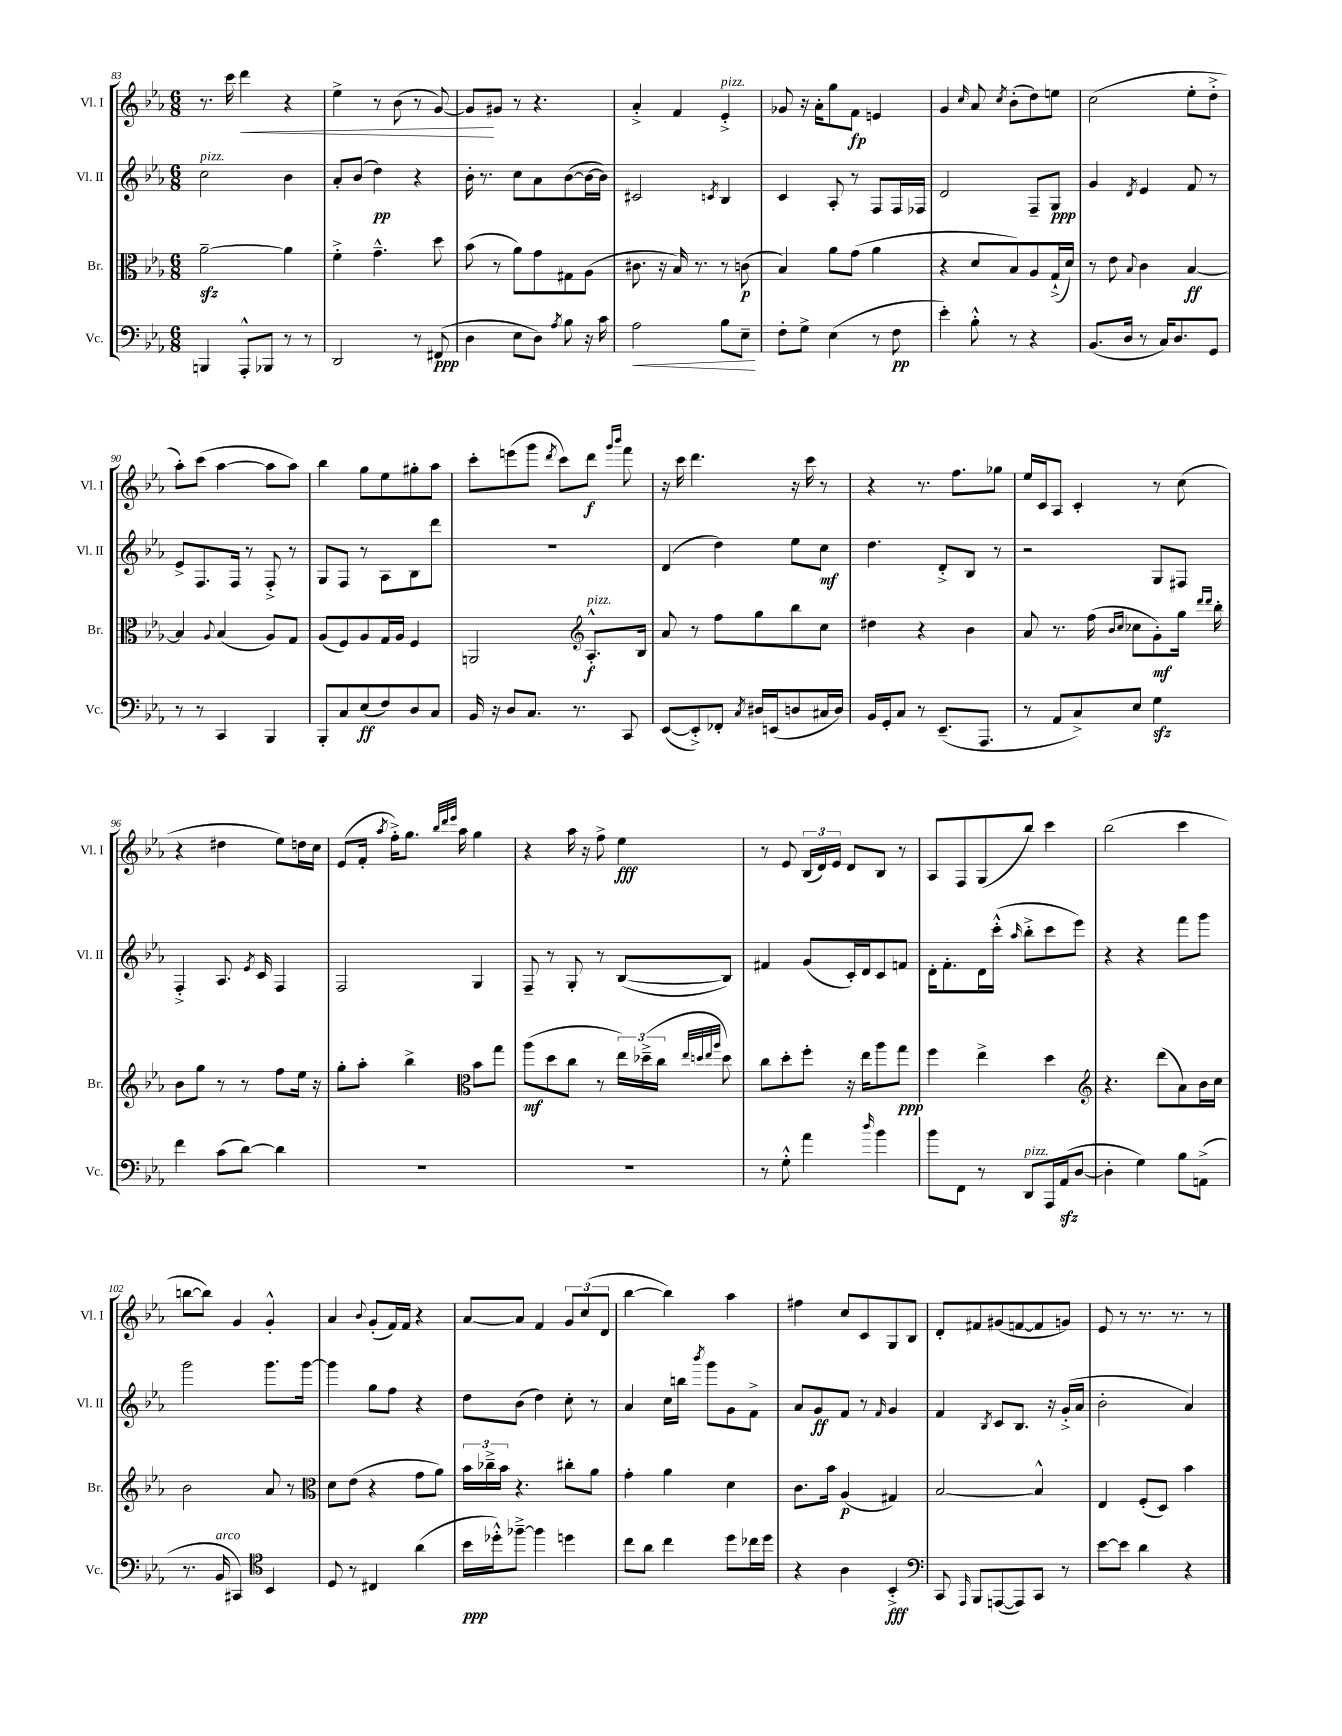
<<
\new StaffGroup <<
\new Staff = "s0" \with { instrumentName = "Vl. I" shortInstrumentName = "Vl. I" } {
    \clef treble \key ees \major \numericTimeSignature \time 6/8
    \autoBeamOff r8. c'''16 d'''4\< r4 |
    ees''4-> r8 bes'8( r8 g'8~) |
    g'8[\! gis'8] r8 r4. |
    aes'4-.-> f'4 ees'4-.->^\markup { \italic "pizz." } |
    ges'8 r16 aes'16[-. g''8 f'8]\fp e'4 |
    g'4 \grace { c''16 } aes'8 \acciaccatura { c''8 } bes'8[-.( d''8) e''8] |
    c''2( ees''8[-. d''8]-.-> |
    aes''8[-.) c'''8]( aes''4~ aes''8[ aes''8]) |
    bes''4 g''8[ ees''8 gis''8-. aes''8] |
    c'''8[-. e'''8( g'''8] \acciaccatura { d'''8 } c'''8[) d'''8]\f \grace { g'''16[ bes'''16] } f'''8 |
    r16 c'''16 d'''4. r16 c'''16 r8 |
    r4 r8. f''8.[ ges''8] |
    ees''16[ c'16 aes8] c'4-. r8 c''8( |
    r4 dis''4 ees''8[) d''16 c''16] |
    ees'8[( f'16]-. \acciaccatura { aes''8 } f''16[-.->) g''8.] \grace { bes''32[ d'''32 ees'''32] } aes''16 g''4 |
    r4 aes''16 r16 f''8-> ees''4\fff |
    r8 ees'8 \tuplet 3/2 { bes16[( d'16) ees'16] } d'8[ bes8] r8 |
    aes8[ f8 g8( bes''8]) c'''4 |
    bes''2( c'''4 |
    b''8[~ b''8]) g'4 g'4-.-^ |
    aes'4 \appoggiatura { bes'8 } g'8[-.( f'16) f'16] r4 |
    aes'8[~ aes'8] f'4 \tuplet 3/2 { g'8[ c''8( d'8] } |
    bes''4~ bes''4) aes''4 |
    fis''4 c''8[ c'8 g8 bes8] |
    d'8[-. fis'8 gis'8( f'8~ f'8 g'8]) |
    ees'8 r8 r8. r8. r8 \bar "|." |
}
\new Staff = "s1" \with { instrumentName = "Vl. II" shortInstrumentName = "Vl. II" } {
    \clef treble \key ees \major \numericTimeSignature \time 6/8
    \autoBeamOff c''2^\markup { \italic "pizz." } bes'4 |
    aes'8[-. bes'8]( d''4\pp) r4 |
    bes'16-. r8. c''8[ aes'8 bes'8~( bes'16~ bes'16]) |
    cis'2 \acciaccatura { c'8 } bes4 |
    c'4 aes8-. r8 f8[ f16 fes16] |
    d'2 f8[-- g8]\ppp |
    g'4 \acciaccatura { d'8 } ees'4 f'8 r8 |
    ees'8[-> f8. f16] r8 f8-.-> r8 |
    g8[ f8] r8 aes8[ bes8 d'''8] |
    R2. |
    d'4( d''4) ees''8[ c''8]\mf |
    d''4. d'8[-.-> bes8] r8 |
    r2 g8[ fis8] |
    f4-.-> aes8. \acciaccatura { ees'8 } c'16 f4 |
    f2 g4 |
    f8-- r8 g8-. r8 bes8[~( bes8]) |
    fis'4 g'8[( c'16-.) d'16 c'8 f'8] |
    d'16[-. f'8.-. d'16 c'''16]-.-^( \grace { aes''16 } bes''8[-.-> c'''8 ees'''8]) |
    r4 r4 f'''8[ g'''8] |
    g'''2 g'''8.[ g'''16]~ |
    g'''4 g''8[ f''8] r4 |
    d''8[ bes'8]( d''4) c''8-. r8 |
    aes'4 c''16[ b''16] \acciaccatura { bes'''8 } g'''8[ g'8 f'8]-> |
    aes'8[ g'8\ff f'8] r8 \grace { f'16 } g'4 |
    f'4 \acciaccatura { bes8 } c'8[ bes8.] r16 g'16[-.->( aes'16] |
    bes'2-. aes'4) \bar "|." |
}
\new Staff = "s2" \with { instrumentName = "Br." shortInstrumentName = "Br." } {
    \clef alto \key ees \major \numericTimeSignature \time 6/8
    \autoBeamOff aes'2~--\sfz aes'4 |
    f'4-.-> g'4.---^ d''8 |
    bes'8( r8 aes'8[) g'8 gis8 aes8]( |
    cis'8. r16 bes16) r8. r8 c'8\p( |
    bes4) aes'8[ g'8]( aes'4 |
    r4 d'8[ bes8) aes8 g16-!->( d'16]) |
    r8 ees'8 \appoggiatura { bes8 } c'4 bes4~\ff |
    bes4 \appoggiatura { aes8 } bes4( aes8[) g8] |
    aes8[( f8) aes8 g16 aes16] f4 |
    a,2 \clef treble aes8.[-.-^\f^\markup { \italic "pizz." } bes16] |
    aes'8 r8 f''8[ g''8 bes''8 c''8] |
    dis''4 r4 bes'4 |
    aes'8 r8. f''16( \grace { bes'16[ c''16] } ces''8[ g'8-.\mf) g''16] \grace { d'''16[ d'''16] } bes''16-. |
    bes'8[ g''8] r8 r8 f''8[ ees''16] r16 |
    g''8[-. aes''8]-. bes''4-> \clef alto bes'8[ g''8] |
    aes''8[\mf( d''8 c''8] r8 \tuplet 3/2 { ees''16[) des''16--->( c''16] } \grace { ees''32[ d''32 ees''32 aes''32] } d''8) |
    c''8[ d''8-. f''8]-. r16 ees''16[ aes''8 g''8]\ppp |
    f''4 ees''4-> d''4 |
    \clef treble r4. d'''8[( aes'8) bes'16 c''16] |
    bes'2 aes'8 r8 |
    \clef alto d'8[ ees'8]( r4 g'8[ aes'8]) |
    \tuplet 3/2 { bes'16[ ces''16---> bes'16] } r4. cis''8[-. aes'8] |
    g'4-. aes'4 d'4 |
    c'8.[ bes'16] aes4\p( gis4) |
    bes2~ bes4-^ |
    ees4 f8[-.( d8]) bes'4 \bar "|." |
}
\new Staff = "s3" \with { instrumentName = "Vc." shortInstrumentName = "Vc." } {
    \clef bass \key ees \major \numericTimeSignature \time 6/8
    \autoBeamOff b,,4 aes,,8[-.-^ bes,,8] r8 r8 |
    d,2 r8 fis,8\ppp( |
    d4 ees8[ d8]) \acciaccatura { aes8 } bes8 r16 c'16 |
    aes2\< bes8[ ees8]--\! |
    f8[-. g8]-> ees4( r8 f8\pp |
    ees'4-.) bes8-.-^ r8 r4 |
    bes,8.[( d16] r8 c16[) d8. g,8] |
    r8 r8 c,4 bes,,4 |
    bes,,8[-. c8 ees8\ff( f8) d8 c8] |
    bes,16 r16 d8[ c8.] r8. c,8 |
    ees,8[~( ees,8-.->) fes,8]-. \acciaccatura { c8 } dis16[ e,16( d8 cis16 d16]) |
    bes,16[ g,16-. c8] r8 ees,8.[--( aes,,8.] |
    r8 aes,8[ c8->) ees8] g4\sfz |
    f'4 c'8[( d'8]~) d'4 |
    R2. |
    R2. |
    r8 g8-.-^ aes'4 \grace { d''16 } bes'4 |
    bes'8[ f,8] r8 d,8[^\markup { \italic "pizz." } aes,,16 aes,16\sfz( d8]~ |
    d4-. g4) bes8[ a,8]->( |
    r8. bes,16^\markup { \italic "arco" } cis,4) \clef tenor bes,4 |
    d8 r8 cis4 aes'4( |
    bes'16[\ppp des''16-.-^) fes''8]~---> fes''4 d''4 |
    c''8[ aes'8] c''4 d''8[ ces''16 d''16] |
    r4 aes4 bes,4-.->\fff |
    \clef bass c,8 \grace { aes,,16 } bes,,8[ a,,8~( a,,8) c,8] r8 |
    ees'8[~ ees'8] d'4 r4 \bar "|." |
}
>>
>>
\layout { \context { \Score currentBarNumber = #83 } }
